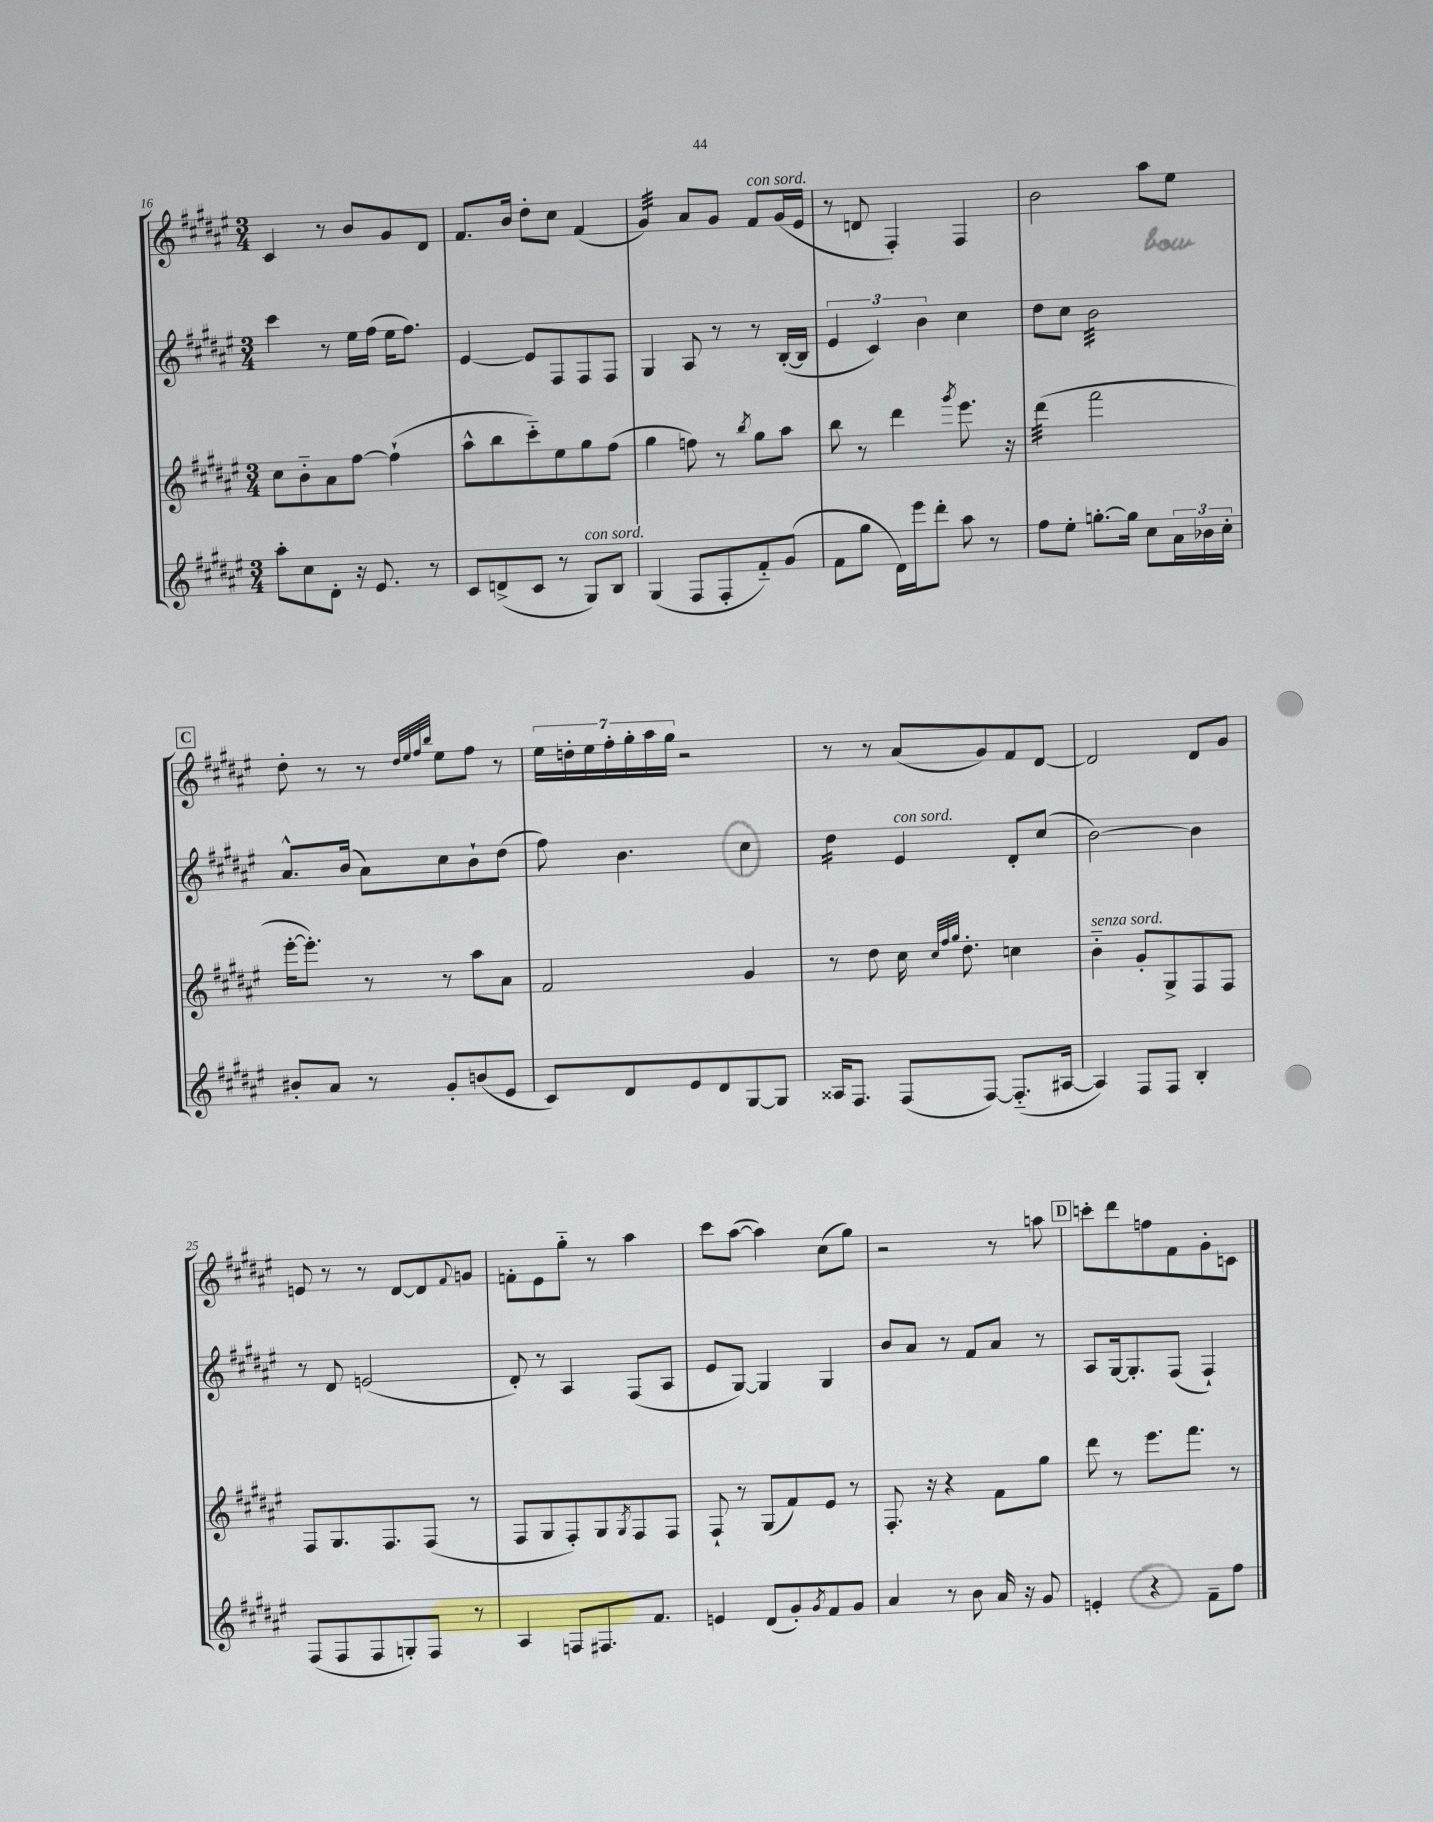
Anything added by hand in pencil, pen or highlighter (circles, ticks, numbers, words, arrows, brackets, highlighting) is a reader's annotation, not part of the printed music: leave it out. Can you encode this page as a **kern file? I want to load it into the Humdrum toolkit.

**kern	**kern	**kern	**kern
*staff4	*staff3	*staff2	*staff1
*clefG2	*clefG2	*clefG2	*clefG2
*k[f#c#g#d#a#e#]	*k[f#c#g#d#a#e#]	*k[f#c#g#d#a#e#]	*k[f#c#g#d#a#e#]
*M3/4	*M3/4	*M3/4	*M3/4
8aa#'	8cc#	4ccc#	4c#
8cc#	8b'~	.	.
8d#'	8a#	8r	8r
16r	[8ff#	16ee#	8b
8.e#	.	(16ff#	.
.	(4ff#`]	16ee#	8g#
.	.	8.ff#)	.
8r	.	.	8d#
=	=	=	=
8c#	8aa#^^	[4e#	8.f#
(8d^	8bb	.	.
.	.	.	16b
8c#	8ccc#'~)	8e#]	8dd#'
8r	8ee#	8F#	8cc#
8G#)	8gg#	8F#	(4f#
8B	(8ff#	8F#	.
=	=	=	=
(4G#	4gg#	4G#	4g#)
8F#	8ff)	8A#	8a#
8F#'	8r	8r	8g#
.	8qbb	.	.
8f#'~)	8gg#	8r	8f#
(8g#	8aa#	([16B'	(16g#
.	.	16B]	16e#
=	=	=	=
8f#	8bb	6e#	8r
8gg#	8r	.	8d
.	.	6c#)	.
16d#)	4ddd#	.	4F#')
16eee#	.	.	.
.	.	6b	.
8ddd#'	.	.	.
.	8qggg#	.	.
8aa#	8.eee#	4cc#	4F#
8r	.	.	.
.	16r	.	.
=	=	=	=
8ff#	(4ddd#	8dd#	2b
8ee#'	.	8cc#	.
[8.gg'	2fff#	2b	.
16gg]	.	.	.
8cc#	.	.	8aa#
24a#	.	.	8ee#
24b-	.	.	.
24cc#'	.	.	.
=	=	=	=
8b#'	[16eee#'	8.a#^^	8dd#'
.	8.eee#'])	.	.
8a#	.	.	8r
.	.	(16b	.
8r	8r	8a#)	8r
.	.	.	32qqdd#
.	.	.	32qqee#
.	.	.	32qqff#
.	.	.	32qqbb
8g#'	8r	8cc#	8ee#
(8b	8aa#	8b`	8ff#
8e#	8a#	(8dd#	8r
=	=	=	=
8c#)	2f#	8ff#)	28ee#
.	.	.	28dd'
.	.	.	28ee#
.	.	.	28ff#'
8d#	.	4.b	.
.	.	.	28gg#'
.	.	.	28aa#
.	.	.	28gg#
8e#	.	.	2r
8d#	.	.	.
[8G#	4g#	4cc#	.
8G#]	.	.	.
=	=	=	=
16A##	8r	4dd#	8r
8.F#	.	.	.
.	8dd#	.	8r
(8F#	16cc#	4e#	(8a#
.	32qqcc#	.	.
.	32qqff#	.	.
.	32qqgg#	.	.
.	8.dd#'	.	.
[8F#)	.	.	8g#)
(8.F#'~]	4cc	8d#'	8f#
.	.	(8cc#	[8d#
[16A#	.	.	.
=	=	=	=
4A#])	4b'~	[2b)	2d#]
8F#	8g#'	.	.
8F#	8G#^	.	.
4B'	8F#	4b]	8d#
.	8F#	.	8g#
=	=	=	=
(8F#	8F#	8r	8e
8F#	8.G#	8d#	8r
8F#	.	(2e	8r
.	8.F#	.	.
8G')	.	.	[8d#
8F#	(8F#	.	8d#]
.	.	.	8qqf#
8r	8r	.	8g
=	=	=	=
4A#	8F#	8d#')	8f'
.	8G#	8r	8e#
8F	8F#')	4A#	8gg#'~
8.F#	8G#	.	8r
.	8qG#	.	.
.	8F#	(8F#	4aa#
8.f#	.	.	.
.	8F#	8A#	.
=	=	=	=
4e	8F#`	8e#	8ccc#
.	8r	[8G#)	([8aa#
(8d#	(8G#	4G#]	4aa#])
8g#')	8f#)	.	.
8qg#	.	.	.
8f#	8e#	4G#	(8cc#
8g#	8r	.	8gg#)
=	=	=	=
4a#	8.F#'	8b	2r
.	.	8a#	.
.	16r	.	.
8r	4r	8r	.
8b	.	8f#	.
16a#	8f#	8a#	8r
16r	.	.	.
8g#	8gg#	8r	8aa
=	=	=	=
4e'	8ddd#	8A#	8ccc'
.	8r	[16G#	8ddd#
.	.	8.G#']	.
4r	8.eee#	.	8ff
.	.	(8F#	8f#
.	8.fff#	.	.
8f#~	.	4F#`)	8g#'
8ff#	8r	.	8c
==	==	==	==
*-	*-	*-	*-
